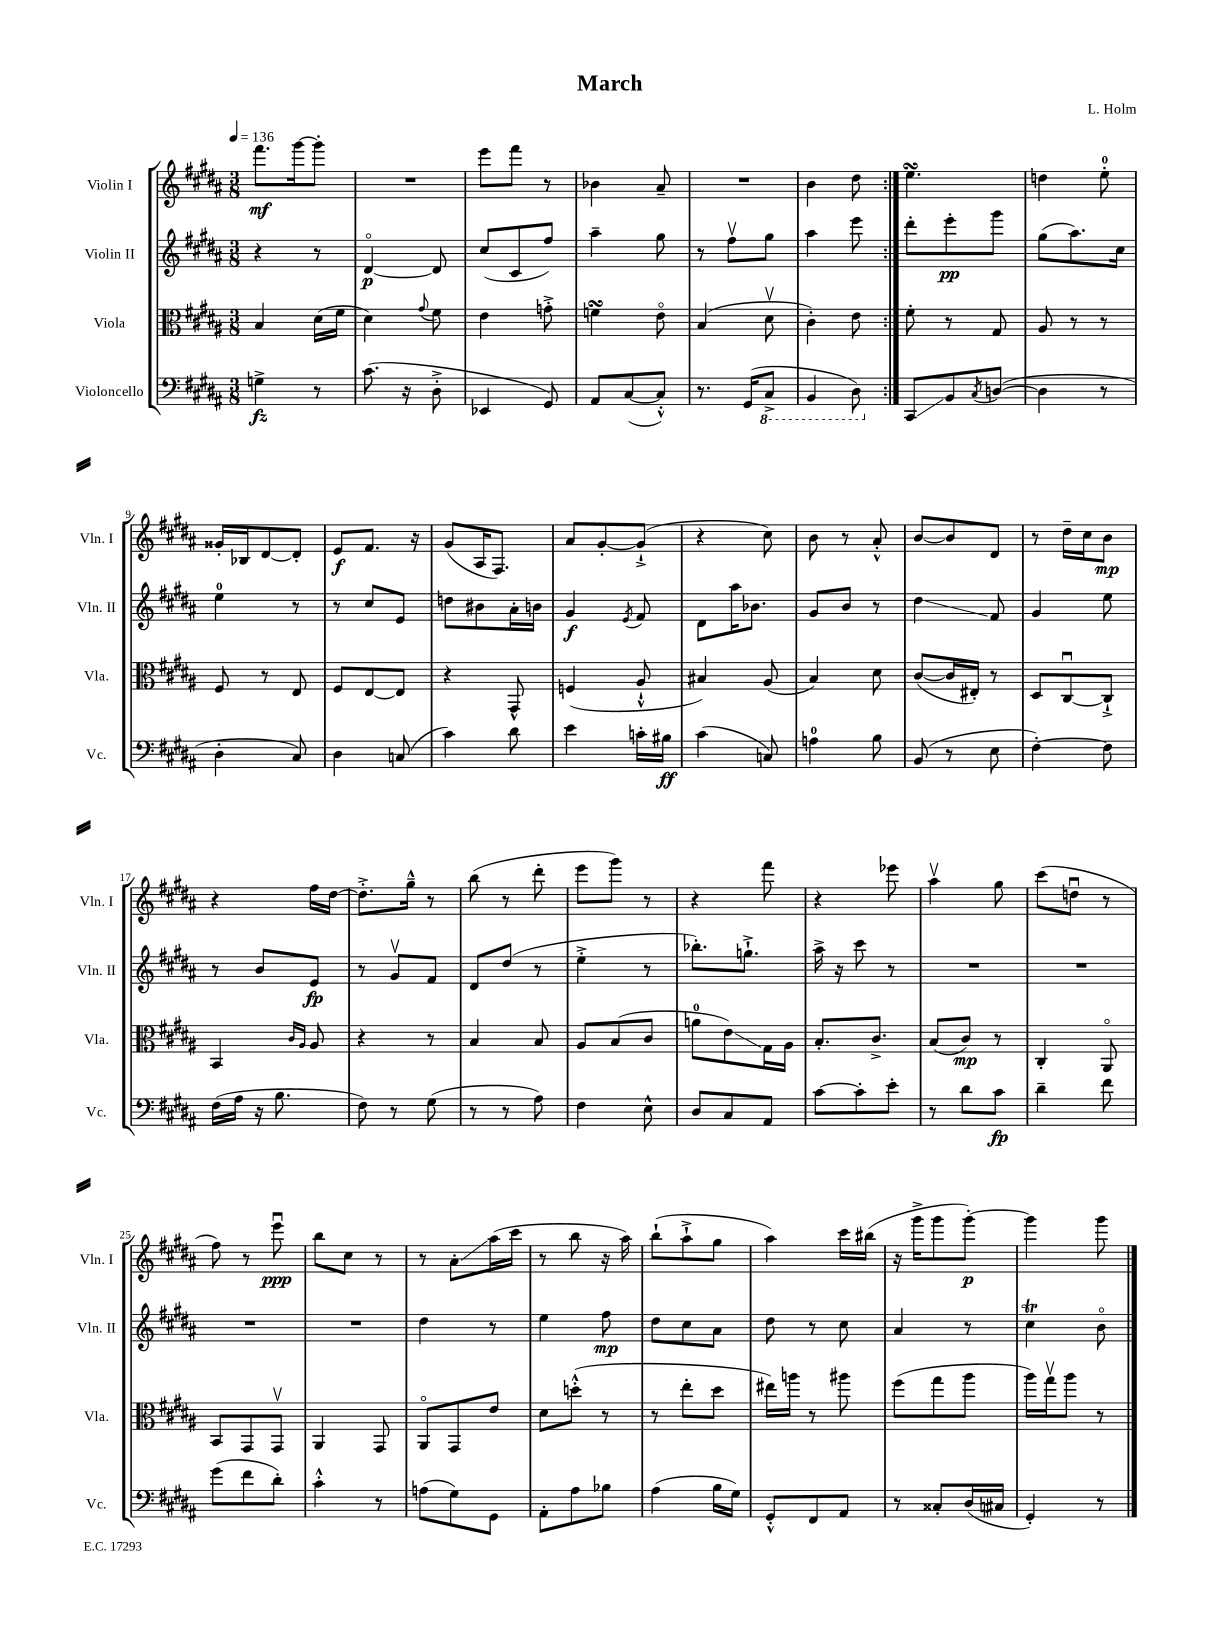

**kern	**kern	**kern	**kern
*staff4	*staff3	*staff2	*staff1
*clefF4	*clefC3	*clefG2	*clefG2
*k[f#c#g#d#a#]	*k[f#c#g#d#a#]	*k[f#c#g#d#a#]	*k[f#c#g#d#a#]
*M3/8	*M3/8	*M3/8	*M3/8
*MM136	*MM136	*MM136	*MM136
4G^	4B	4r	8.fff#
.	.	.	[16ggg#
8r	(16d#	8r	8ggg#']
.	16f#	.	.
=	=	=	=
(8.c#	4d#)	[4d#o	4.r
16r	.	.	.
.	8qqg#	.	.
8D#'^	8f#	8d#]	.
=	=	=	=
4EE-	4e	(8cc#	8eee
.	.	8c#	8fff#
8GG#)	8g'^	8ff#)	8r
=	=	=	=
8AA#	4f	4aa#~	4b-
([8C#	.	.	.
8C#'^^])	8eo	8gg#	8a#~
=	=	=	=
8.r	(4B	8r	4.r
.	.	8ff#v	.
(16GG#	.	.	.
8CC#^	8d#v	8gg#	.
=	=	=	=
4BBB	4c#')	4aa#	4b
8DD#)	8e	8eee	8dd#
=:|!	=:|!	=:|!	=:|!
8CC#	8f#'	8ddd#'	4.ee
8BB	8r	8eee'	.
8qC#	.	.	.
([8D	8G#	8ggg#	.
=	=	=	=
4D]	8A#	(8gg#	4dd
.	8r	8.aa#)	.
8r	8r	.	8ee'
.	.	16cc#	.
=	=	=	=
4D#'	8F#	4ee	16g##'
.	.	.	16B-
.	8r	.	[8d#
8C#)	8E	8r	8d#']
=	=	=	=
4D#	8F#	8r	8e
.	[8E	8cc#	8.f#
(8C	8E]	8e	.
.	.	.	16r
=	=	=	=
4c#)	4r	8dd	(8g#
.	.	8b#	16A#
.	.	.	8.F#)
8d#	8GG#^^	16a#'	.
.	.	16b	.
=	=	=	=
4e	(4F	4g#	8a#
.	.	.	[8g#'
.	.	8qe	.
16c'	8A#`^^	8f#	(8g#`^]
16B#	.	.	.
=	=	=	=
(4c#	4B#)	8d#	4r
.	.	16aa#	.
.	.	8.b-	.
8C)	(8A#	.	8cc#)
=	=	=	=
4A	4B)	8g#	8b
.	.	8b	8r
8B	8d#	8r	8a#'^^
=	=	=	=
(8BB	([8c#	4dd#	[8b
8r	16c#]	.	8b]
.	16E#')	.	.
8E	8r	8f#	8d#
=	=	=	=
[4F#')	8D#	4g#	8r
.	[8C#u	.	16dd#~
.	.	.	16cc#
8F#]	8C#`^]	8ee	8b
=	=	=	=
(16F#	4BB	8r	4r
16A#	.	.	.
16r	.	8b	.
8.B	.	.	.
.	16qqc#	.	.
.	16qqA#	.	.
.	8A#	8e	16ff#
.	.	.	[16dd#
=	=	=	=
8F#)	4r	8r	8.dd#'^]
8r	.	8g#v	.
.	.	.	16gg#~^^
(8G#	8r	8f#	8r
=	=	=	=
8r	4B	8d#	(8bb
8r	.	(8dd#	8r
8A#)	8B	8r	8ddd#'
=	=	=	=
4F#	8A#	4ee'^	8eee
.	(8B	.	8ggg#)
8E^^	8c#	8r	8r
=	=	=	=
8D#	8a	8.bb-')	4r
8C#	8e)	.	.
.	.	8.gg`^	.
8AA#	16G#	.	8fff#
.	16A#	.	.
=	=	=	=
[8c#	8.B'	16aa#^	4r
.	.	16r	.
8c#']	.	8ccc#	.
.	8.c#^	.	.
8e'	.	8r	8eee-
=	=	=	=
8r	(8B	4.r	4aa#v
8d#	8c#)	.	.
8c#	8r	.	8gg#
=	=	=	=
4d#~	4C#'	4.r	(8ccc#
.	.	.	8ddu
8f#	8AA#o	.	8r
=	=	=	=
(8g#	8BB	4.r	8ff#)
8f#	8GG#	.	8r
8d#')	8GG#v	.	8eeeu
=	=	=	=
4c#'^^	4AA#	4.r	8bb
.	.	.	8cc#
8r	8GG#	.	8r
=	=	=	=
(8A	8AA#o	4dd#	8r
8G#)	8GG#	.	8a#'
8GG#	8e	8r	(16aa#
.	.	.	16ccc#
=	=	=	=
8AA#'	8d#	4ee	8r
8A#	(8dd'^^	.	8bb
8B-	8r	8ff#	16r
.	.	.	16aa#)
=	=	=	=
(4A#	8r	8dd#	(8bb`
.	8ee'	8cc#	8aa#`^
16B	8dd#	8a#	8gg#
16G#)	.	.	.
=	=	=	=
8GG#'^^	16ee#)	8dd#	4aa#)
.	16aa	.	.
8FF#	8r	8r	.
8AA#	8aa#	8cc#	16ccc#
.	.	.	(16bb#
=	=	=	=
8r	(8ff#	4a#	16r
.	.	.	16ggg#^
8C##'	8gg#	.	8ggg#
(16D#	8aa#	8r	[8ggg#')
16C#	.	.	.
=	=	=	=
4GG#')	16aa#)	4cc#	4ggg#]
.	16gg#v	.	.
.	8aa#	.	.
8r	8r	8bo	8ggg#
==	==	==	==
*-	*-	*-	*-
